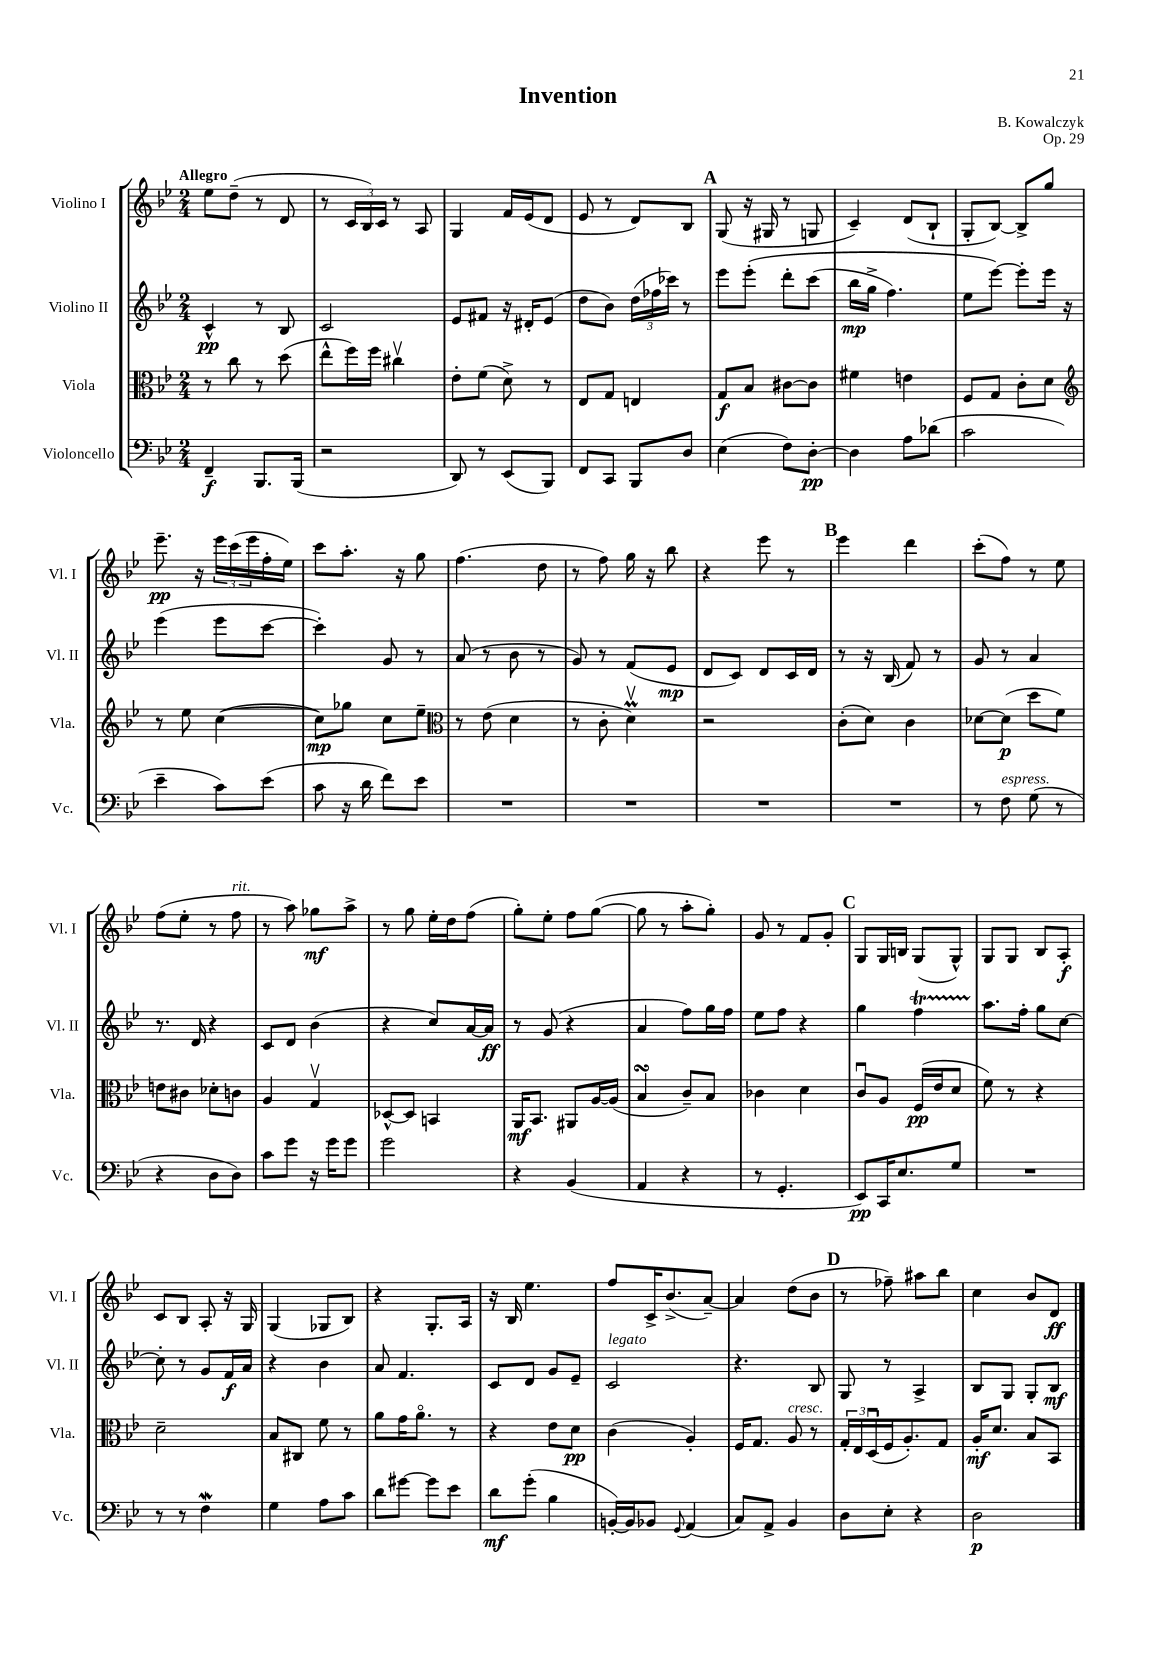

**kern	**dynam	**kern	**dynam	**kern	**dynam	**kern	**dynam
*part4	*part4	*part3	*part3	*part2	*part2	*part1	*part1
*staff4	*staff4	*staff3	*staff3	*staff2	*staff2	*staff1	*staff1
*I"Violoncello	*	*I"Viola	*	*I"Violino II	*	*I"Violino I	*
*I'Vc.	*	*I'Vla.	*	*I'Vl. II	*	*I'Vl. I	*
*clefF4	*	*clefC3	*	*clefG2	*	*clefG2	*
*k[b-e-]	*	*k[b-e-]	*	*k[b-e-]	*	*k[b-e-]	*
*M2/4	*	*M2/4	*	*M2/4	*	*M2/4	*
=1	=1	=1	=1	=1	=1	=1	=1
!	!	!	!	!	!	!LO:TX:a:B:t=Allegro	!
4FF~/	f	8r	.	4c^^/	pp	8ee-\L	.
.	.	8cc\	.	.	.	(8dd~\J	.
8.BBB-/L	.	8r	.	8r	.	8r	.
.	.	(8dd\	.	8B-/	.	8d/	.
(16BBB-/Jk	.	.	.	.	.	.	.
=2	=2	=2	=2	=2	=2	=2	=2
2r	.	8ee-^^\L	.	2c/	.	8r	.
.	.	16ff\L)	.	.	.	24c/LL	.
.	.	.	.	.	.	24B-/)	.
.	.	16ff\JJ	.	.	.	.	.
.	.	.	.	.	.	24c/JJ	.
.	.	4cc#Xv\	.	.	.	8r	.
.	.	.	.	.	.	8A/	.
=3	=3	=3	=3	=3	=3	=3	=3
8DD/)	.	8e-'\L	.	8e-/L	.	4G/	.
8r	.	(8f\J	.	8f#X/J	.	.	.
(8EE-/L	.	8d^\)	.	16r	.	16f/LL	.
.	.	.	.	16d#X'/KL	.	(16e-/J	.
8BBB-/J)	.	8r	.	(8e-/J	.	8d/J	.
=4	=4	=4	=4	=4	=4	=4	=4
8FF/L	.	8E-/L	.	8dd\L	.	8e-/	.
8CC/J	.	8G/J	.	8b-\J)	.	8r	.
8BBB-/L	.	4En/	.	(24dd\LL	.	8d/L)	.
.	.	.	.	24ff-X\	.	.	.
.	.	.	.	24ccc-X\JJ)	.	.	.
8D/J	.	.	.	8r	.	8B-/J	.
!!LO:REH:place=s1:t=A
=5	=5	=5	=5	=5	=5	=5	=5
(4E-\	.	8G/L	f	8eee-\L	.	(8G/	.
.	.	8B-/J	.	(8eee-'\J	.	16r	.
.	.	.	.	.	.	16G#X/	.
8F\L)	.	[8c#X\L	.	8ddd'\L	.	8r	.
[8D'\J	pp	8c#\J]	.	(8ccc\J	.	8Gn/	.
=6	=6	=6	=6	=6	=6	=6	=6
4D\]	.	4f#X\	.	16bb-\LL	mp	4c~/)	.
.	.	.	.	16gg^\JJ	.	.	.
.	.	.	.	4.ff\)	.	.	.
8A\L	.	4en\	.	.	.	(8d/L	.
(8d-X\J	.	.	.	.	.	8B-`/J	.
=7	=7	=7	=7	=7	=7	=7	=7
2c\	.	8F/L	.	8ee-\L	.	8G'/L	.
.	.	8G/J	.	[8eee-\J)	.	[8B-/J)	.
.	.	8c'\L	.	8eee-'\L]	.	8B-^/L]	.
.	.	8d\J	.	16eee-\Jk	.	8gg/J	.
.	.	.	.	16r	.	.	.
!!LO:LB:g=z
=8	=8	=8	=8	=8	=8	=8	=8
*	*	*clefG2	*	*	*	*	*
4e-~\	.	8r	.	(4eee-\	.	8.eee-~\	pp
.	.	8ee-\	.	.	.	.	.
.	.	.	.	.	.	16r	.
8c\L)	.	([4cc\	.	8eee-\L	.	24eee-\LL	.
.	.	.	.	.	.	(24ccc\	.
.	.	.	.	.	.	24eee-\	.
(8e-\J	.	.	.	[8ccc\J	.	16ff'\	.
.	.	.	.	.	.	16ee-\JJ)	.
=9	=9	=9	=9	=9	=9	=9	=9
8c\	.	8cc\L])	mp	4ccc'\])	.	8ccc\L	.
16r	.	8gg-X\J	.	.	.	8.aa'\J	.
16d\	.	.	.	.	.	.	.
8f\L)	.	8cc\L	.	8g/	.	.	.
.	.	.	.	.	.	16r	.
8e-\J	.	8ee-~\J	.	8r	.	8gg\	.
=10	=10	=10	=10	=10	=10	=10	=10
*	*	*clefC3	*	*	*	*	*
2r	.	8r	.	(8a/	.	(4.ff\	.
.	.	(8e-\	.	8r	.	.	.
.	.	4d\	.	8b-\	.	.	.
.	.	.	.	8r	.	8dd\	.
=11	=11	=11	=11	=11	=11	=11	=11
2r	.	8r	.	8g/)	.	8r	.
.	.	8c'\	.	8r	.	8ff\)	.
.	.	4dmv\)	.	(8f/L	.	16gg\	.
.	.	.	.	.	.	16r	.
.	.	.	.	8e-/J	mp	8bb-\	.
=12	=12	=12	=12	=12	=12	=12	=12
2r	.	2r	.	8d/L	.	4r	.
.	.	.	.	8c/J)	.	.	.
.	.	.	.	8d/L	.	8eee-\	.
.	.	.	.	16c/L	.	8r	.
.	.	.	.	16d/JJ	.	.	.
!!LO:REH:place=s1:t=B
=13	=13	=13	=13	=13	=13	=13	=13
2r	.	(8c'\L	.	8r	.	4eee-\	.
.	.	8d\J)	.	16r	.	.	.
.	.	.	.	(16B-/	.	.	.
.	.	4c\	.	8f/)	.	4ddd\	.
.	.	.	.	8r	.	.	.
=14	=14	=14	=14	=14	=14	=14	=14
8r	.	[8d-X\L	.	8g/	.	(8ccc'\L	.
!LO:TX:a:i:t=espress.	!	!	!	!	!	!	!
8F\	.	(8d-\J]	p	8r	.	8ff\J)	.
(8G\	.	8dd\L	.	4a/	.	8r	.
8r	.	8f\J)	.	.	.	8ee-\	.
!!LO:LB:g=z
=15	=15	=15	=15	=15	=15	=15	=15
4r	.	8en\L	.	8.r	.	(8ff\L	.
.	.	8c#X\J	.	.	.	8ee-'\J	.
.	.	.	.	16d/	.	.	.
8D\L	.	8d-X'\L	.	4r	.	8r	.
!	!	!	!	!	!	!LO:TX:a:i:t=rit.	!
8D\J)	.	8cn\J	.	.	.	8ff\	.
=16	=16	=16	=16	=16	=16	=16	=16
8c\L	.	4A/	.	8c/L	.	8r	.
8g\J	.	.	.	8d/J	.	8aa\)	.
16r	.	4Gv/	.	(4b-\	.	8gg-X\L	mf
16g\KL	.	.	.	.	.	.	.
8g\J	.	.	.	.	.	8aa^\J	.
=17	=17	=17	=17	=17	=17	=17	=17
2g\	.	[8D-X^^/L	.	4r	.	8r	.
.	.	8D-/J]	.	.	.	8gg\	.
.	.	4BBn/	.	8cc/L)	.	16ee-'\LL	.
.	.	.	.	.	.	16dd\J	.
.	.	.	.	[16a/L	.	(8ff\J	.
.	.	.	.	16a/JJ]	ff	.	.
=18	=18	=18	=18	=18	=18	=18	=18
4r	.	16AA/KL	mf	8r	.	8gg'\L)	.
.	.	8.BB-/J	.	.	.	.	.
.	.	.	.	(8g/	.	8ee-'\J	.
(4BB-/	.	8AA#X/L	.	4r	.	8ff\L	.
.	.	[16A/L	.	.	.	([8gg\J	.
.	.	(16A/JJ]	.	.	.	.	.
=19	=19	=19	=19	=19	=19	=19	=19
4AA/	.	4B-sSSs/	.	4a/	.	8gg\]	.
.	.	.	.	.	.	8r	.
4r	.	8c~/L)	.	8ff\L)	.	8aa'\L	.
.	.	8B-/J	.	16gg\L	.	8gg'\J)	.
.	.	.	.	16ff\JJ	.	.	.
=20	=20	=20	=20	=20	=20	=20	=20
8r	.	4c-X\	.	8ee-\L	.	8g/	.
4.GG'/	.	.	.	8ff\J	.	8r	.
.	.	4d\	.	4r	.	8f/L	.
.	.	.	.	.	.	8g'/J	.
!!LO:REH:place=s1:t=C
=21	=21	=21	=21	=21	=21	=21	=21
8EE-/L)	pp	8cu/L	.	4gg\	.	8G/L	.
16CC/K	.	8A/J	.	.	.	16G/L	.
8.E-/	.	.	.	.	.	16Bn/JJ	.
.	.	(16F/LL	pp	4ffT\	.	(8G/L	.
.	.	16e-/J	.	.	.	.	.
8G/J	.	8d/J	.	.	.	8G^^/J)	.
=22	=22	=22	=22	=22	=22	=22	=22
2r	.	8f\)	.	8.aa\L	.	8G/L	.
.	.	8r	.	.	.	8G/J	.
.	.	.	.	16ff'\Jk	.	.	.
.	.	4r	.	8gg\L	.	8B-/L	.
.	.	.	.	[8cc\J	.	8A'/J	f
!!LO:LB:g=z
=23	=23	=23	=23	=23	=23	=23	=23
8r	.	2d~\	.	8cc'\]	.	8c/L	.
8r	.	.	.	8r	.	8B-/J	.
4FW\	.	.	.	8g/L	.	8A'/	.
.	.	.	.	16f/L	f	16r	.
.	.	.	.	16a/JJ	.	16G/	.
=24	=24	=24	=24	=24	=24	=24	=24
4G\	.	8B-/L	.	4r	.	(4G/	.
.	.	8C#X/J	.	.	.	.	.
8A\L	.	8f\	.	4b-\	.	8G-X/L	.
8c\J	.	8r	.	.	.	8B-/J)	.
=25	=25	=25	=25	=25	=25	=25	=25
8d\L	.	8a\L	.	8a/	.	4r	.
[8g#X\J	.	16g\K	.	4.f/	.	.	.
.	.	8.a\J	.	.	.	.	.
8g#\L]	.	.	.	.	.	8.G'/L	.
8e-\J	.	8r	.	.	.	.	.
.	.	.	.	.	.	16A/Jk	.
=26	=26	=26	=26	=26	=26	=26	=26
8d\L	mf	4r	.	8c/L	.	16r	.
.	.	.	.	.	.	16B-/	.
(8g'\J	.	.	.	8d/J	.	4.ee-\	.
4B-\	.	8e-\L	.	8g/L	.	.	.
.	.	8d\J	pp	8e-~/J	.	.	.
=27	=27	=27	=27	=27	=27	=27	=27
!	!	!	!	!LO:TX:a:i:t=legato	!	!	!
[16BBn'/LL)	.	(4c\	.	2c/	.	8ff/L	.
16BB/J]	.	.	.	.	.	.	.
8BB-X/J	.	.	.	.	.	16c^/K	.
.	.	.	.	.	.	(8.b-^/	.
8qqGG/	.	.	.	.	.	.	.
(4AA/	.	4A'/)	.	.	.	.	.
.	.	.	.	.	.	[8a~/J)	.
=28	=28	=28	=28	=28	=28	=28	=28
8C/L)	.	16F/KL	.	4.r	.	4a/]	.
.	.	8.G/J	.	.	.	.	.
8AA^/J	.	.	.	.	.	.	.
!	!	!LO:TX:a:i:t=cresc.	!	!	!	!	!
4BB-/	.	8A/	.	.	.	(8dd\L	.
.	.	8r	.	8B-/	.	8b-\J	.
!!LO:REH:place=s1:t=D
=29	=29	=29	=29	=29	=29	=29	=29
8D\L	.	24G'/LL	.	8G/	.	8r	.
.	.	24E-/	.	.	.	.	.
.	.	(24Du/	.	.	.	.	.
8E-'\J	.	16F/J	.	8r	.	8ff-X~\)	.
.	.	8.A'/)	.	.	.	.	.
4r	.	.	.	4A^/	.	8aa#X\L	.
.	.	8G/J	.	.	.	8bb-\J	.
=30	=30	=30	=30	=30	=30	=30	=30
2D\	p	16A'/KL	mf	8B-/L	.	4cc\	.
.	.	8.d/J	.	.	.	.	.
.	.	.	.	8G/J	.	.	.
.	.	8B-/L	.	8G'/L	.	8b-/L	.
.	.	8BB-/J	.	8B-/J	mf	8d/J	ff
==	==	==	==	==	==	==	==
*-	*-	*-	*-	*-	*-	*-	*-
